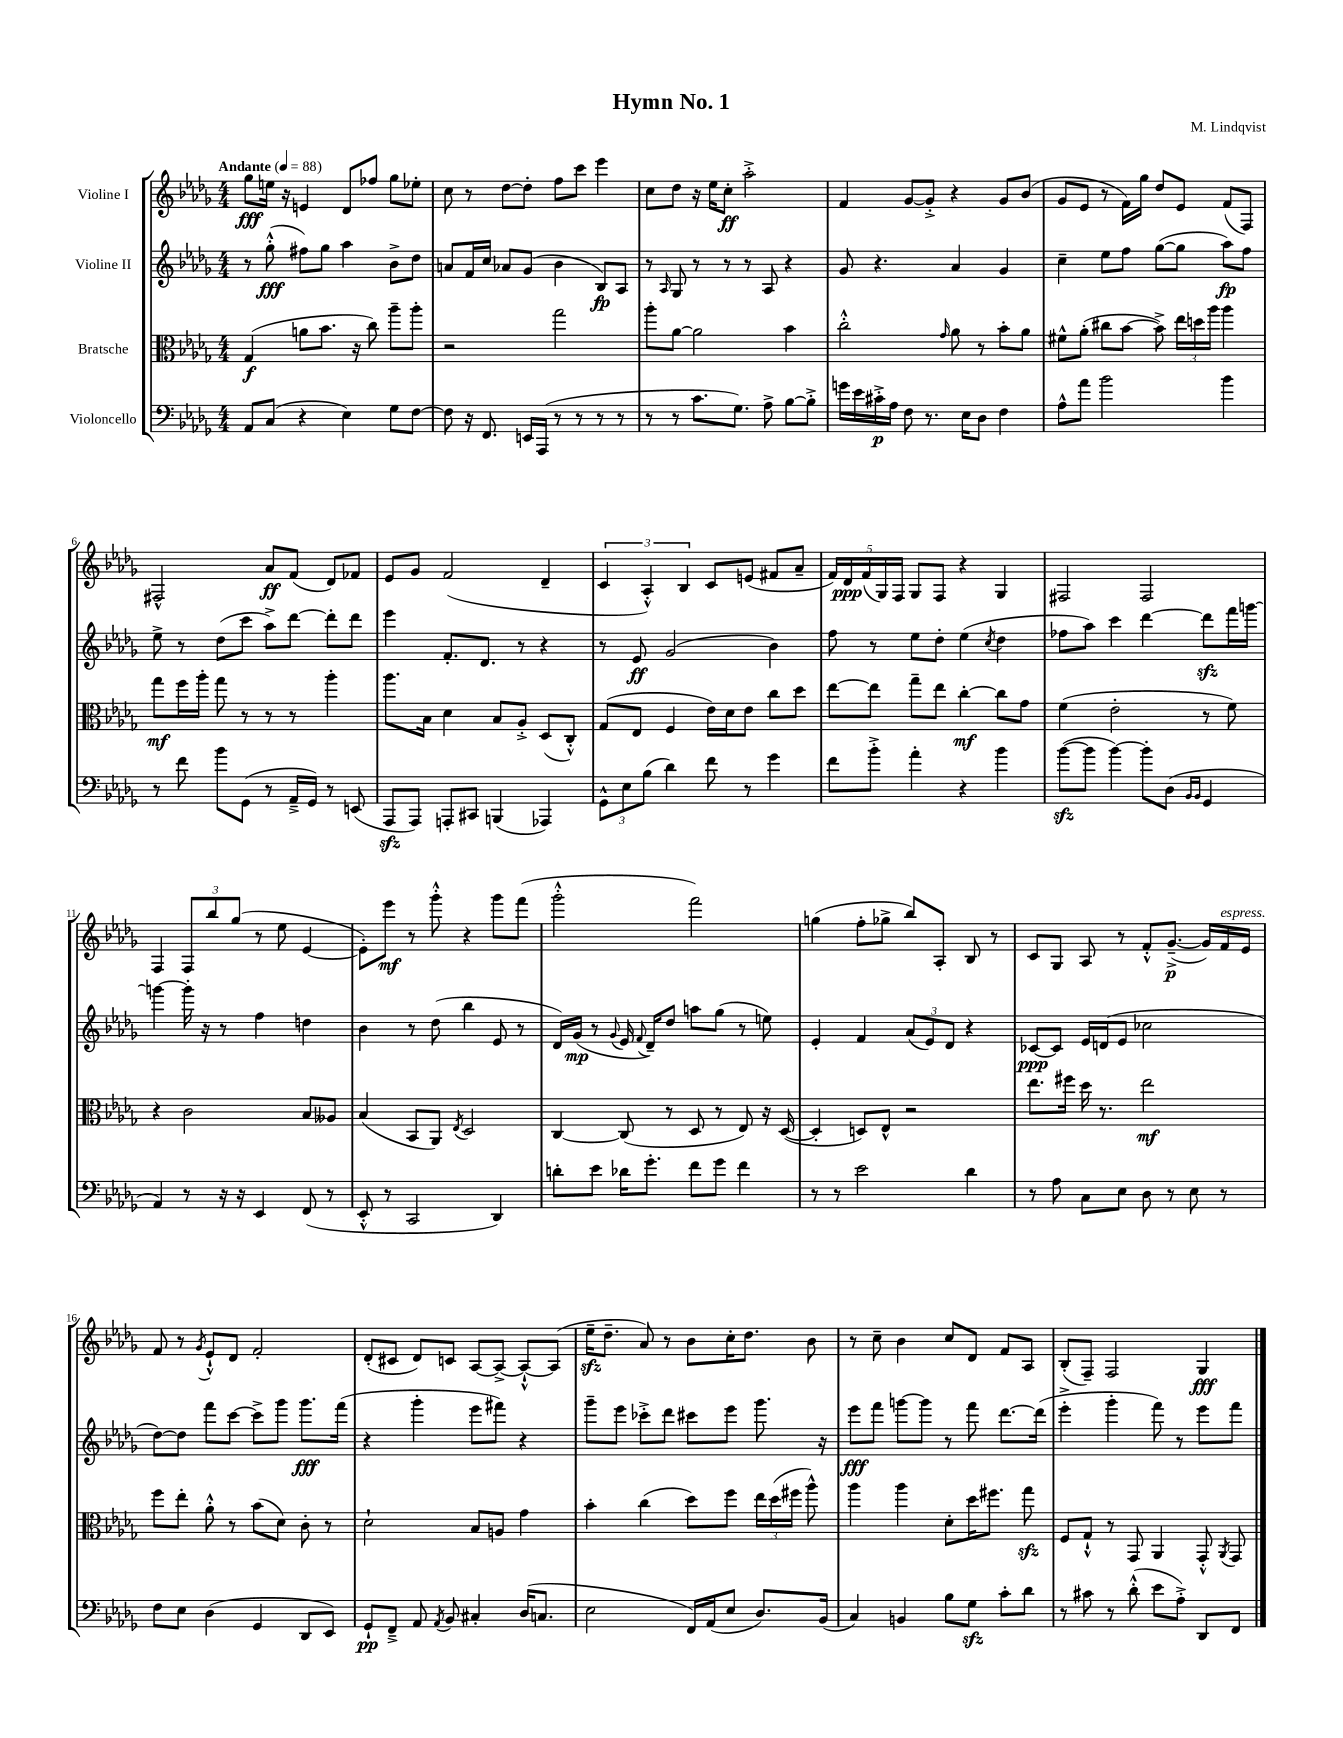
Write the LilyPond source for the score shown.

\header { title = "Hymn No. 1" composer = "M. Lindqvist" }
<<
\new StaffGroup <<
\new Staff = "s0" \with { instrumentName = "Violine I" } {
    \clef treble \key des \major \numericTimeSignature \time 4/4 \tempo "Andante" 4 = 88
    \autoBeamOff ges''8[\fff e''16] r16 e'4 des'8[ fes''8] ges''8[ ees''8]-. |
    c''8 r8 des''8[~ des''8]-. f''8[ c'''8] ees'''4 |
    c''8[ des''8] r16 ees''16[ c''8]-.\ff aes''2-.-> |
    f'4 ges'8[~ ges'8]-.-> r4 ges'8[ bes'8]( |
    ges'8[ ees'8] r8 f'16[) ges''16] des''8[ ees'8] f'8[( f8]) |
    fis2-^ aes'8[\ff f'8]( des'8[) fes'8] |
    ees'8[ ges'8] f'2( des'4-- |
    \tuplet 3/2 { c'4 aes4-.-^) bes4 } c'8[ e'8]( fis'8[ aes'8]-- |
    \tuplet 5/4 { f'16[) des'16\ppp f'16( ges16) f16] } ges8[ f8] r4 ges4 |
    fis2 fis2 |
    f4 \tuplet 3/2 { f8[ bes''8 ges''8]( } r8 ees''8 ees'4~ |
    ees'8[-.) ees'''8]\mf r8 ges'''8-.-^ r4 ges'''8[ f'''8]( |
    ges'''2-.-^ f'''2) |
    g''4( f''8[-. ges''8]-> bes''8[) aes8]-. bes8 r8 |
    c'8[ ges8] aes8 r8 f'8[-.-^ ges'8.]~--->\p( ges'16[) f'16^\markup { \italic "espress." } ees'16] |
    f'8 r8 \acciaccatura { ges'8 } ees'8[-!-^ des'8] f'2-. |
    des'8[-.( cis'8] des'8[) c'8] aes8[~ aes8]~-> aes8[~-!-^ aes8]( |
    ees''16[--\sfz des''8.]-- aes'8) r8 bes'8[ c''16-. des''8.] bes'8 |
    r8 c''8-- bes'4 c''8[ des'8] f'8[ aes8] |
    bes8[-.( f8]--) f2 ges4\fff \bar "|." |
}
\new Staff = "s1" \with { instrumentName = "Violine II" } {
    \clef treble \key des \major \numericTimeSignature \time 4/4
    \autoBeamOff r8 ges''8-.-^\fff( fis''8[) ges''8] aes''4 bes'8[-> des''8] |
    a'8[ f'16 c''16] aes'8[ ges'8]( bes'4 bes8[\fp) aes8] |
    r8 \grace { aes16 } ges8 r8 r8 r8 aes8 r4 |
    ges'8 r4. aes'4 ges'4 |
    c''4-- ees''8[ f''8] ges''8[~( ges''8] aes''8[\fp) f''8] |
    ees''8-> r8 des''8[( c'''8] aes''8[->) des'''8]~ des'''8[-. des'''8] |
    ees'''4 f'8.[-. des'8.] r8 r4 |
    r8 ees'8\ff ges'2( bes'4) |
    f''8 r8 ees''8[ des''8]-. ees''4( \acciaccatura { c''8 } des''4 |
    fes''8[ aes''8]) c'''4 des'''4~ des'''8[\sfz f'''16 g'''16]~ |
    g'''4~ g'''16-. r16 r8 f''4 d''4 |
    bes'4 r8 des''8( bes''4 ees'8 r8 |
    des'16[) ges'16]\mp( r8 \appoggiatura { ges'8 } ees'16 \appoggiatura { f'8 } des'16[--) des''8] a''8[ ges''8]( r8 e''8) |
    ees'4-. f'4 \tuplet 3/2 { aes'8[( ees'8) des'8] } r4 |
    ces'8[~\ppp ces'8] ees'16[ d'16( ees'8] ces''2 |
    des''8[~) des''8] f'''8[ c'''8]~ c'''8[-> ges'''8] ges'''8.[\fff f'''16]( |
    r4 ges'''4-. ees'''8[ fis'''8]) r4 |
    ges'''8[-- ees'''8] ces'''8[-.-> des'''8] cis'''8[ ees'''8] ges'''8. r16 |
    ees'''8[\fff f'''8] g'''8[~ g'''8] r8 f'''8 des'''8.[~ des'''16]( |
    ees'''4-.-> ges'''4-. f'''8) r8 ees'''8[ f'''8] \bar "|." |
}
\new Staff = "s2" \with { instrumentName = "Bratsche" } {
    \clef alto \key des \major \numericTimeSignature \time 4/4
    \autoBeamOff ges4\f( a'8[ bes'8.] r16 c''8) aes''8[-- aes''8]-. |
    r2 ges''2 |
    aes''8[-. aes'8]~ aes'2 bes'4 |
    c''2-.-^ \grace { ges'16 } aes'8 r8 bes'8[-. aes'8] |
    fis'8[-^ aes'8]-.( cis''8[ bes'8]~ bes'8->) \tuplet 3/2 { ees''16[ d''16 aes''16] } aes''4 |
    ges''8[\mf f''16 aes''16]-. ges''8 r8 r8 r8 aes''4-. |
    aes''8.[ bes16] des'4 bes8[ aes8]-.-> des8[( c8]-.-^) |
    ges8[( ees8] f4 ees'16[) des'16 ees'8] c''8[ des''8] |
    ees''8[~ ees''8] ges''8[-- ees''8] c''4~-.\mf c''8[ ges'8] |
    f'4( ees'2-. r8 f'8) |
    r4 c'2 bes8[ aeses8] |
    bes4( bes,8[ aes,8]) \acciaccatura { ees8 } des2 |
    c4~ c8( r8 des8 r8 ees8) r16 des16~( |
    des4-. d8[) ees8]-^ r2 |
    ees''8.[ fis''16] des''16 r8. ees''2\mf |
    f''8[ ees''8]-. aes'8-.-^ r8 bes'8[( des'8]) c'8-. r8 |
    des'2-! bes8[ a8] ges'4 |
    bes'4-. c''4( des''8[) f''8] \tuplet 3/2 { ees''16[ des''16( fis''16] } aes''8-^) |
    aes''4 aes''4 des'8[-. des''16 fis''8.] ges''8\sfz |
    f8[ ges8]-!-^ r8 ges,8 aes,4 ges,8-.-^ \acciaccatura { aes,8 } ges,8 \bar "|." |
}
\new Staff = "s3" \with { instrumentName = "Violoncello" } {
    \clef bass \key des \major \numericTimeSignature \time 4/4
    \autoBeamOff aes,8[ c8]( r4 ees4) ges8[ f8]~ |
    f8 r16 f,8. e,16[ aes,,16]( r8 r8 r8 r8 |
    r8 r8 c'8.[ ges8.]) aes8-> bes8[~ bes8]-.-> |
    g'16[ ees'16 cis'16-.->\p aes16] f8 r8. ees16[ des8] f4 |
    aes8[-^ aes'8] bes'2 bes'4 |
    r8 f'8 bes'8[ ges,8]( r8 aes,16[---> ges,16]) r8 e,8( |
    aes,,8[\sfz aes,,8]) a,,8[-. cis,8] b,,4( aes,,4) |
    \tuplet 3/2 { ges,8[-^ ees8 bes8]( } des'4) f'8 r8 ges'4 |
    f'8[ bes'8]-.-> aes'4-. r4 bes'4 |
    bes'8[~\sfz( bes'8] bes'4~) bes'8[-. des8]( \grace { bes,16[ bes,16] } ges,4 |
    aes,4) r8 r16 r16 ees,4 f,8( r8 |
    ees,8-.-^ r8 c,2 des,4) |
    d'8[-. ees'8] des'16[ ges'8.]-. f'8[ ges'8] f'4 |
    r8 r8 ees'2 des'4 |
    r8 aes8 c8[ ees8] des8 r8 ees8 r8 |
    f8[ ees8] des4( ges,4 des,8[ ees,8]) |
    ges,8[-!\pp f,8]---> aes,8 \acciaccatura { aes,8 } bes,8 cis4-. des16[( c8.] |
    ees2 f,16[) aes,16( ees8] des8.[) bes,16]( |
    c4) b,4 bes8[ ges8]\sfz c'8[-. des'8] |
    r8 cis'8 r8 des'8-.-^( ees'8[ aes8]-.->) des,8[ f,8] \bar "|." |
}
>>
>>
